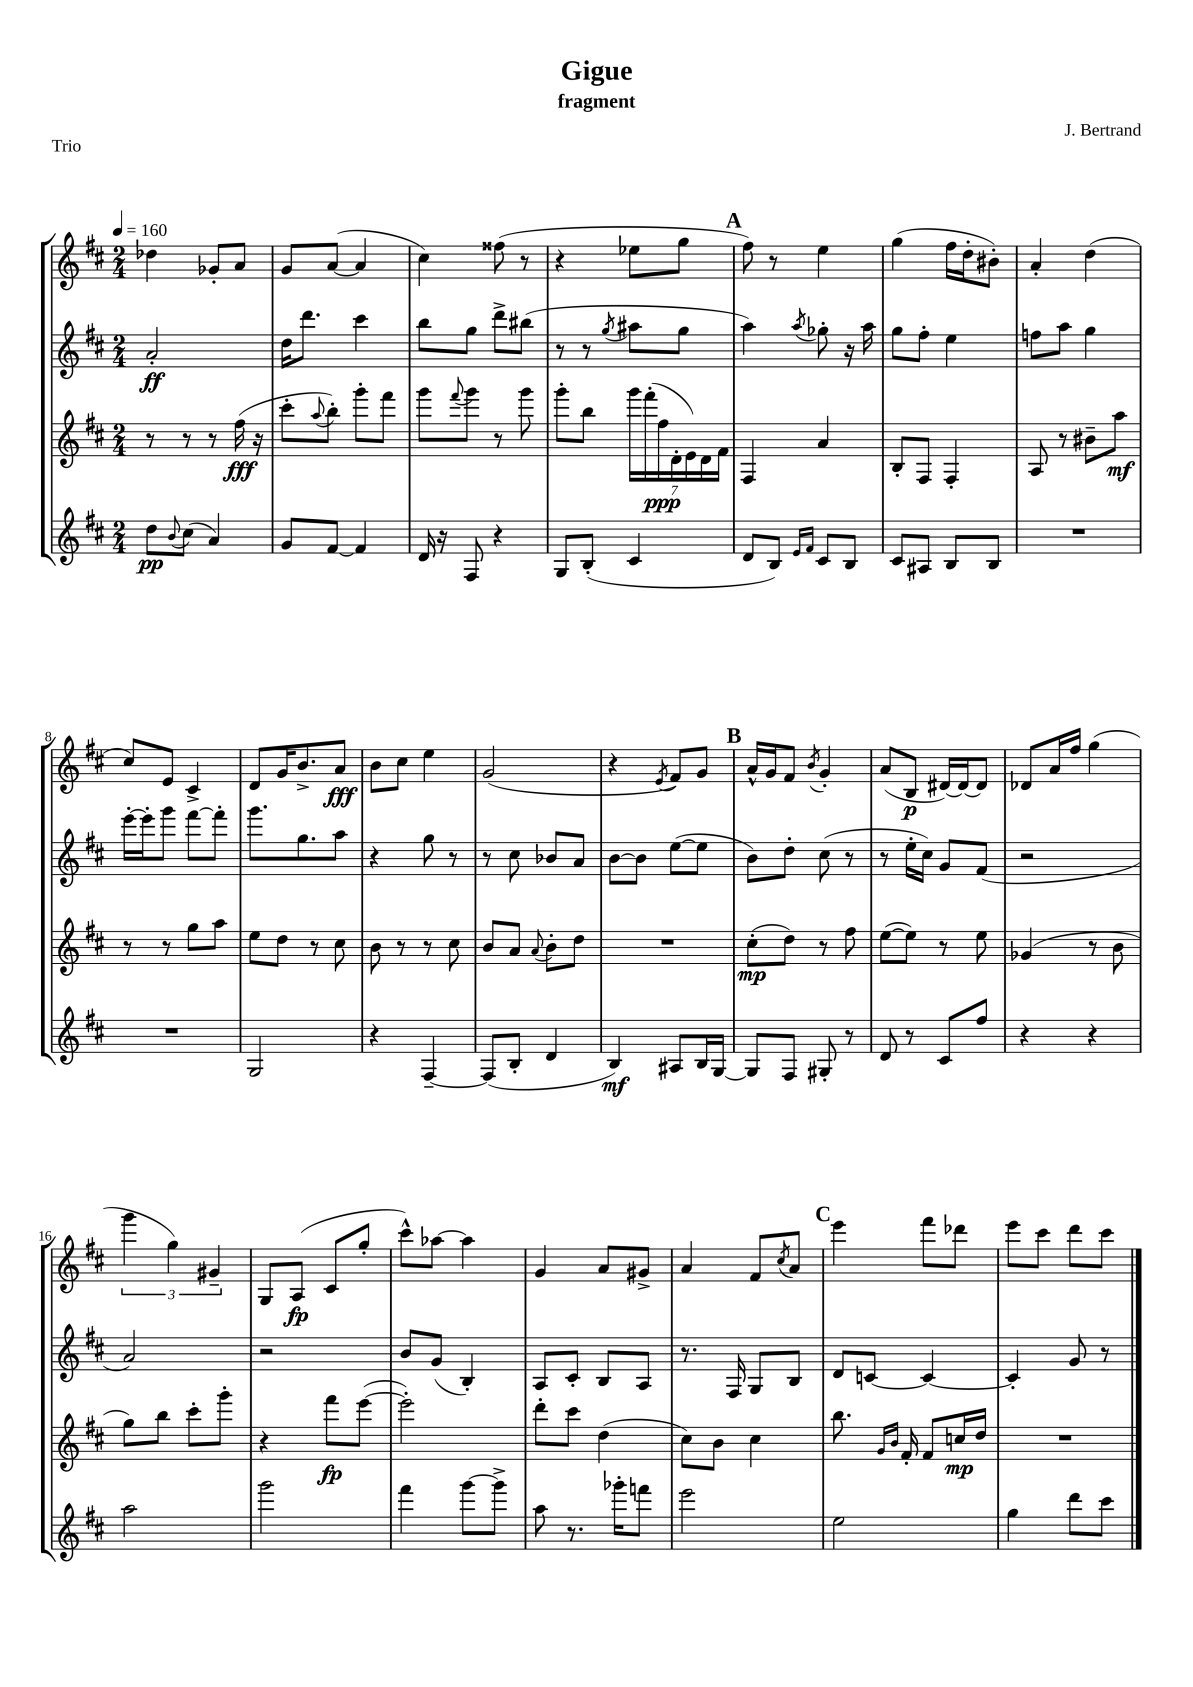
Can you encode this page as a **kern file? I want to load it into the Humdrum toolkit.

**kern	**kern	**kern	**kern
*staff4	*staff3	*staff2	*staff1
*clefG2	*clefG2	*clefG2	*clefG2
*k[f#c#]	*k[f#c#]	*k[f#c#]	*k[f#c#]
*M2/4	*M2/4	*M2/4	*M2/4
*MM160	*MM160	*MM160	*MM160
8dd	8r	2a'	4dd-
8qqb	.	.	.
(8cc#	8r	.	.
4a)	8r	.	8g-'
.	(16ff#	.	8a
.	16r	.	.
=	=	=	=
8g	8ccc#'	16dd	8g
.	.	8.ddd	.
.	8qqaa	.	.
[8f#	8bb')	.	([8a
4f#]	8ggg'	4ccc#	4a]
.	8fff#	.	.
=	=	=	=
16d	8ggg	8bb	4cc#)
16r	.	.	.
.	8qqfff#	.	.
8F#	8ggg	8gg	.
4r	8r	8ddd^	(8ff##
.	8ggg	(8bb#	8r
=	=	=	=
8G	8ggg'	8r	4r
(8B'	8bb	8r	.
.	.	8qgg	.
4c#	28ggg	8aa#	8ee-
.	(28fff#'	.	.
.	28ff#	.	.
.	28d'	.	.
.	.	8gg	8gg
.	28e)	.	.
.	28d	.	.
.	28f#	.	.
=	=	=	=
8d	4F#	4aa)	8ff#)
8B)	.	.	8r
16qqe	.	.	.
16qqf#	.	8qaa	.
8c#	4a	8gg-'	4ee
8B	.	16r	.
.	.	16aa	.
=	=	=	=
8c#	8B'	8gg	(4gg
8A#	8F#	8ff#'	.
8B	4F#'	4ee	16ff#
.	.	.	16dd'
8B	.	.	8b#')
=	=	=	=
2r	8A	8ff	4a'
.	8r	8aa	.
.	8b#~	4gg	(4dd
.	8aa	.	.
=	=	=	=
2r	8r	[16eee'	8cc#)
.	.	16eee']	.
.	8r	8ggg	8e
.	8gg	[8fff#	4c#^
.	8aa	8fff#']	.
=	=	=	=
2G	8ee	8.ggg	8d
.	8dd	.	16g
.	.	8.gg	8.b^
.	8r	.	.
.	8cc#	8aa	8a
=	=	=	=
4r	8b	4r	8b
.	8r	.	8cc#
[4F#~	8r	8gg	4ee
.	8cc#	8r	.
=	=	=	=
(8F#]	8b	8r	(2g
8B'	8a	8cc#	.
.	8qqa	.	.
4d	8b'	8b-	.
.	8dd	8a	.
=	=	=	=
4B)	2r	[8b	4r
.	.	8b]	.
.	.	.	8qe
8A#	.	([8ee	8f#)
16B	.	8ee]	8g
[16G	.	.	.
=	=	=	=
8G]	(8cc#'	8b)	16a^^
.	.	.	16g
8F#	8dd)	8dd'	8f#
.	.	.	8qb
8G#'	8r	(8cc#	4g'
8r	8ff#	8r	.
=	=	=	=
8d	([8ee	8r	(8a
8r	8ee])	16ee'	8B
.	.	16cc#)	.
8c#	8r	8g	[16d#)
.	.	.	16d#_
8ff#	8ee	(8f#	8d#]
=	=	=	=
4r	(4g-	2r	8d-
.	.	.	16a
.	.	.	16ff#
4r	8r	.	(4gg
.	8b	.	.
=	=	=	=
2aa	8gg)	2a)	6ggg
.	8bb	.	.
.	.	.	6gg)
.	8ccc#'	.	.
.	.	.	6g#~
.	8ggg'	.	.
=	=	=	=
2ggg	4r	2r	8G
.	.	.	(8A
.	8fff#	.	8c#
.	([8eee	.	8gg'
=	=	=	=
4fff#	2eee'])	8b	8ccc#^^)
.	.	(8g	[8aa-
[8ggg	.	4B')	4aa-]
8ggg^]	.	.	.
=	=	=	=
8aa	8ddd'	8A	4g
8.r	8ccc#	8c#'	.
.	(4dd	8B	8a
16ggg-'	.	.	.
8fff	.	8A	8g#^
=	=	=	=
2eee	8cc#)	8.r	4a
.	8b	.	.
.	.	16F#	.
.	4cc#	8G	8f#
.	.	.	8qcc#
.	.	8B	8a
=	=	=	=
2ee	8.bb	8d	4eee
.	.	[8c	.
.	16qqg	.	.
.	16qqb	.	.
.	16f#'	.	.
.	8f#	4c_	8fff#
.	16cc	.	8ddd-
.	16dd	.	.
=	=	=	=
4gg	2r	4c']	8eee
.	.	.	8ccc#
8ddd	.	8g	8ddd
8ccc#	.	8r	8ccc#
==	==	==	==
*-	*-	*-	*-
